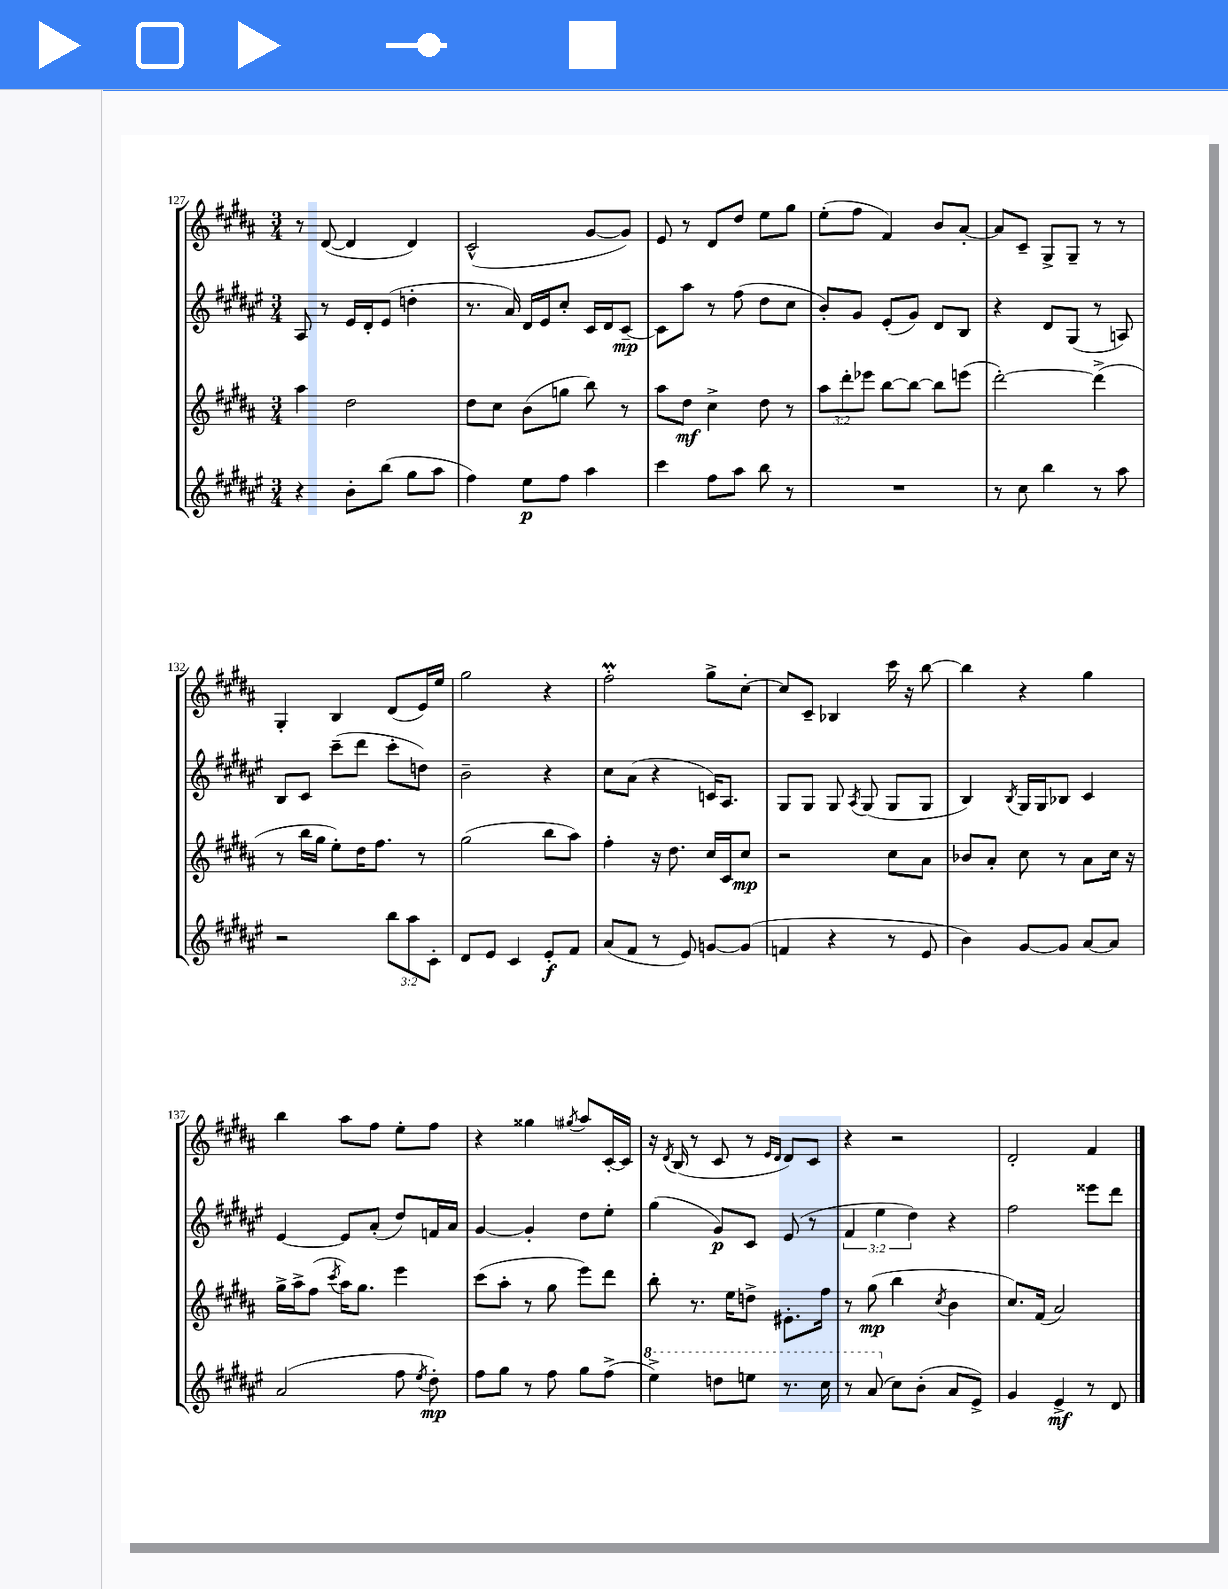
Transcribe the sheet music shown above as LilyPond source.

<<
\new StaffGroup <<
\new Staff = "s0" {
    \clef treble \key b \major \numericTimeSignature \time 3/4
    \autoBeamOff r8 dis'8~( dis'4 dis'4) |
    cis'2-^( gis'8[~ gis'8]) |
    e'8 r8 dis'8[ dis''8] e''8[ gis''8] |
    e''8[-.( fis''8] fis'4) b'8[ ais'8]~-. |
    ais'8[ cis'8]-- gis8[-> gis8]-- r8 r8 |
    gis4-. b4 dis'8[( e'16) e''16] |
    gis''2 r4 |
    fis''2-.\prall gis''8[-> cis''8]~-. |
    cis''8[ cis'8]-- bes4 cis'''16 r16 b''8~ |
    b''4 r4 gis''4 |
    b''4 ais''8[ fis''8] e''8[-. fis''8] |
    r4 gisis''4 \acciaccatura { gis''8 } ais''8[ cis'16~-. cis'16] |
    r16 \acciaccatura { dis'8 } b16( r8 cis'8 r8 \grace { e'16[ dis'16] } dis'8[) cis'8] |
    r4 r2 |
    dis'2-. fis'4 \bar "|." |
}
\new Staff = "s1" {
    \clef treble \key fis \major \numericTimeSignature \time 3/4 \override Staff.TupletNumber.text = #tuplet-number::calc-fraction-text
    \autoBeamOff ais8 r8 eis'16[ dis'16-. eis'8]( d''4-. |
    r8. ais'16) dis'16[ eis'16 cis''8]-. cis'16[ dis'16 cis'8]~--\mp |
    cis'8[ ais''8] r8 fis''8( dis''8[ cis''8] |
    b'8[-.) gis'8] eis'8[-.( gis'8]) dis'8[ b8] |
    r4 dis'8[ gis8]( r8 a8) |
    b8[ cis'8] cis'''8[--( dis'''8] cis'''8[-. d''8]) |
    b'2-- r4 |
    cis''8[ ais'8]( r4 c'16[) ais8.] |
    gis8[ gis8] gis8 \acciaccatura { ais8 } gis8( gis8[ gis8] |
    b4) \acciaccatura { b8 } gis16[ gis16 bes8] cis'4 |
    eis'4~ eis'8[ ais'8]-.( dis''8[) f'16 ais'16] |
    gis'4~ gis'4-. dis''8[ eis''8]-. |
    gis''4( gis'8[\p) cis'8] eis'8( r8 |
    \tuplet 3/2 { fis'4 eis''4 dis''4) } r4 |
    fis''2 eisis'''8[ dis'''8] \bar "|." |
}
\new Staff = "s2" {
    \clef treble \key b \major \numericTimeSignature \time 3/4 \override Staff.TupletNumber.text = #tuplet-number::calc-fraction-text
    \autoBeamOff ais''4 dis''2 |
    dis''8[ cis''8] b'8[( g''8] b''8) r8 |
    ais''8[ dis''8]\mf cis''4-> dis''8 r8 |
    \tuplet 3/2 { ais''8[ dis'''8-. ees'''8] } b''8[~ b''8]~ b''8[ e'''8]( |
    dis'''2~-.) dis'''4->( |
    r8 b''16[ gis''16] e''8[-.) dis''16 fis''8.] r8 |
    gis''2( b''8[ ais''8]) |
    fis''4-. r16 dis''8. cis''16[ cis'16 cis''8]\mp |
    r2 cis''8[ ais'8] |
    bes'8[ ais'8]-. cis''8 r8 ais'8[ cis''16] r16 |
    gis''16[-> ais''16-> fis''8]( \acciaccatura { cis'''8 } ais''16[) gis''8.] e'''4 |
    cis'''8[( ais''8]-. r8 gis''8 e'''8[) dis'''8] |
    b''8-. r8. e''16[ d''8]-> eis'8.[-. fis''16] |
    r8 gis''8\mp( b''4 \acciaccatura { cis''8 } b'4 |
    cis''8.[) fis'16]( ais'2) \bar "|." |
}
\new Staff = "s3" {
    \clef treble \key fis \major \numericTimeSignature \time 3/4 \override Staff.TupletNumber.text = #tuplet-number::calc-fraction-text
    \autoBeamOff r4 b'8[-. b''8]( gis''8[ ais''8] |
    fis''4) eis''8[\p fis''8] ais''4 |
    cis'''4 fis''8[ ais''8] b''8 r8 |
    R2. |
    r8 cis''8 b''4 r8 ais''8 |
    r2 \tuplet 3/2 { b''8[ ais''8 cis'8]-. } |
    dis'8[ eis'8] cis'4 eis'8[-.\f fis'8] |
    ais'8[( fis'8] r8 eis'8) g'8[~ g'8]( |
    f'4 r4 r8 eis'8 |
    b'4) gis'8[~ gis'8] ais'8[~ ais'8] |
    ais'2( fis''8 \acciaccatura { eis''8 } dis''8-.\mp) |
    fis''8[ gis''8] r8 fis''8 gis''8[ fis''8]->( |
    \ottava #1 eis'''4->) d'''8[ e'''8] r8. cis'''16 |
    r8 ais''8( \ottava #0 cis''8[) b'8]-.( ais'8[ eis'8]->) |
    gis'4 eis'4->\mf r8 dis'8 \bar "|." |
}
>>
>>
\layout { \context { \Score currentBarNumber = #127 } }
